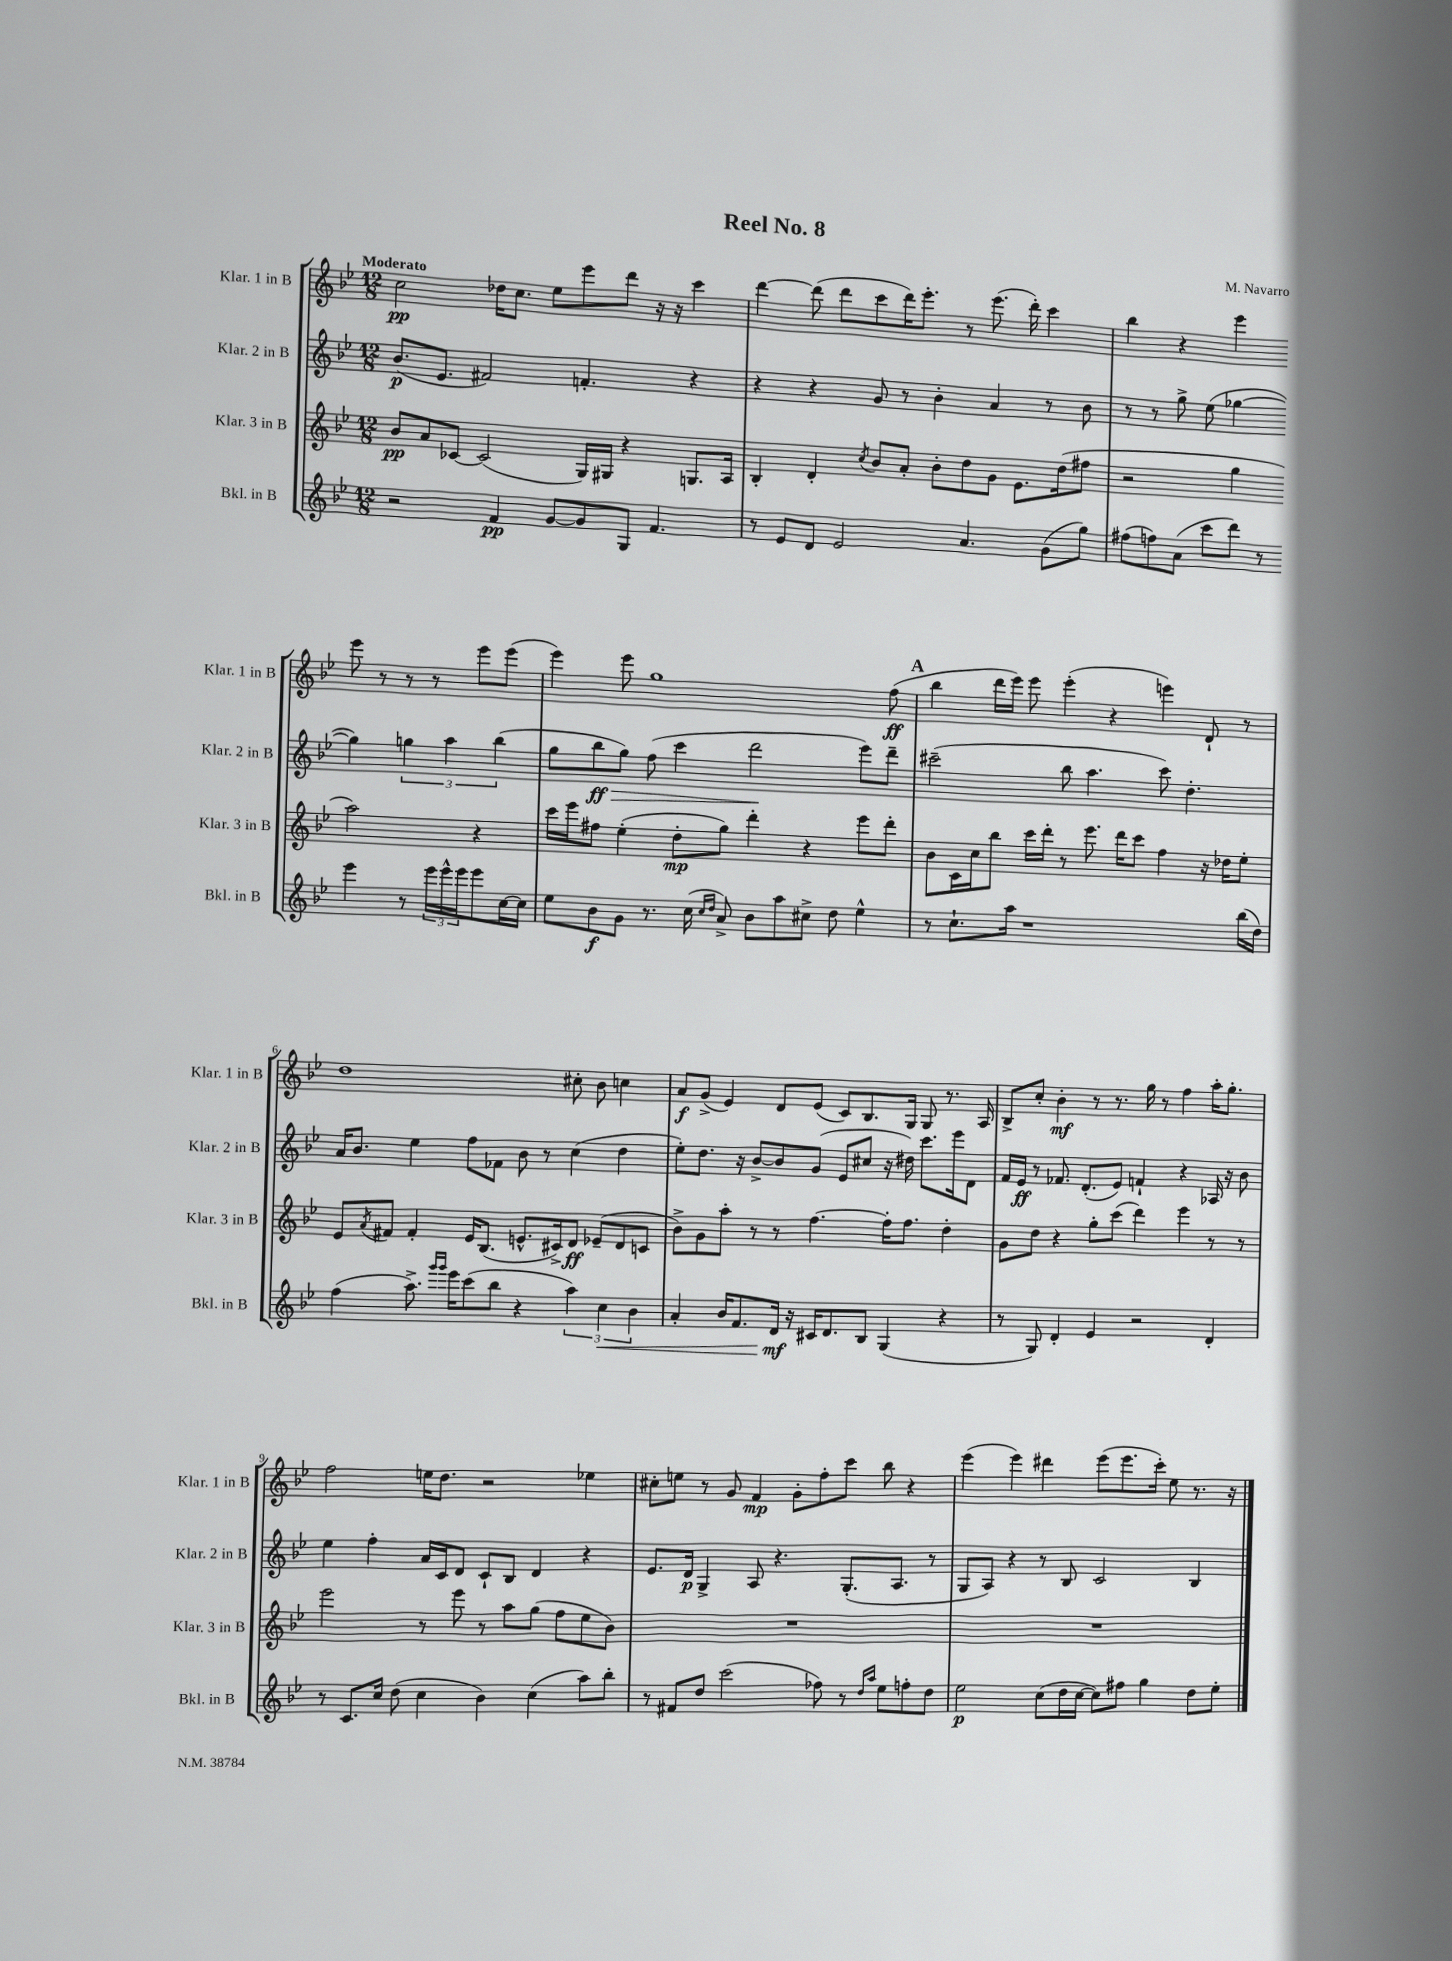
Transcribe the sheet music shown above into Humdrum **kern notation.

**kern	**dynam	**kern	**dynam	**kern	**dynam	**kern	**dynam
*part4	*part4	*part3	*part3	*part2	*part2	*part1	*part1
*staff4	*staff4	*staff3	*staff3	*staff2	*staff2	*staff1	*staff1
*I"Bkl. in B	*	*I"Klar. 3 in B	*	*I"Klar. 2 in B	*	*I"Klar. 1 in B	*
*I'Bkl. in B	*	*I'Klar. 3 in B	*	*I'Klar. 2 in B	*	*I'Klar. 1 in B	*
*clefG2	*	*clefG2	*	*clefG2	*	*clefG2	*
*k[b-e-]	*	*k[b-e-]	*	*k[b-e-]	*	*k[b-e-]	*
*M12/8	*	*M12/8	*	*M12/8	*	*M12/8	*
=1	=1	=1	=1	=1	=1	=1	=1
!	!	!	!	!	!	!LO:TX:a:B:t=Moderato	!
2r	.	8b-/L	pp	(8.b-/L	p	2cc\	pp
.	.	8a/	.	.	.	.	.
.	.	.	.	8.e-/J	.	.	.
.	.	[8c-X/J	.	.	.	.	.
.	.	(2c-/]	.	2f#X/)	.	.	.
4f/	pp	.	.	.	.	16dd-X\KL	.
.	.	.	.	.	.	8.cc\J	.
[8g/L	.	.	.	.	.	8ee-\L	.
8g/]	.	16G/LL)	.	4.fn'/	.	8eee-\	.
.	.	16G#X/JJ	.	.	.	.	.
8G/J	.	4r	.	.	.	8ddd\J	.
4.f/	.	.	.	.	.	16r	.
.	.	.	.	.	.	16r	.
.	.	8.Gn/L	.	4r	.	4ccc\	.
.	.	16A/Jk	.	.	.	.	.
=2	=2	=2	=2	=2	=2	=2	=2
8r	.	4B-'/	.	4r	.	[4ddd\	.
8e-/L	.	.	.	.	.	.	.
8d/J	.	4d'/	.	4r	.	(8ddd\]	.
2e-/	.	.	.	.	.	8ddd\L	.
.	.	8qcc/	.	.	.	.	.
.	.	8b-/L	.	8g/	.	8ccc\	.
.	.	8a'/J	.	8r	.	16ddd\K)	.
.	.	.	.	.	.	8.eee-'\J	.
.	.	8b-'\L	.	4b-'\	.	.	.
4.a/	.	8dd\	.	.	.	8r	.
.	.	8g\J	.	4a/	.	(8.eee-\	.
.	.	8.e-\L	.	.	.	.	.
.	.	.	.	.	.	16ddd'\)	.
(8g\L	.	.	.	8r	.	4ccc\	.
.	.	(16dd\k	.	.	.	.	.
8gg\J)	.	8ff#X\J	.	8b-\	.	.	.
=3	=3	=3	=3	=3	=3	=3	=3
(8ff#X\L	.	2r	.	8r	.	4bb-\	.
8ffn\)	.	.	.	8r	.	.	.
(8a\J	.	.	.	8gg^\	.	4r	.
8ccc\L	.	.	.	(8ee-\	.	.	.
8ddd\J)	.	4gg\	.	[4gg-X\	.	4eee-\	.
8r	.	.	.	.	.	.	.
4eee-\	.	2aa\)	.	4gg-\])	.	8eee-\	.
.	.	.	.	.	.	8r	.
8r	.	.	.	6ggn\	.	8r	.
24eee-\LL	.	.	.	.	.	8r	.
24eee-^^\	.	.	.	6aa\	.	.	.
24eee-\J	.	.	.	.	.	.	.
8eee-\	.	4r	.	.	.	8eee-\L	.
.	.	.	.	(6bb-\	.	.	.
[16cc\L	.	.	.	.	.	(8eee-\J	.
16cc\JJ]	.	.	.	.	.	.	.
!!LO:LB:g=z
=4	=4	=4	=4	=4	=4	=4	=4
8ee-\L	.	16ccc\LL	.	8gg\L	.	4eee-\)	.
.	.	16eee-\J	.	.	.	.	.
!	!	!	!	!	!LO:HP:b	!	!
8b-\	f	8ff#X\J	.	8bb-\	> ff	.	.
8g\J	.	(4ee-'\	.	8gg\J)	.	8eee-\	.
8.r	.	.	.	(8ff\	.	1gg	.
.	.	8dd'\L	mp	4ccc\	.	.	.
(16cc\	.	.	.	.	.	.	.
16qqcc/LL	.	.	.	.	.	.	.
16qqdd/JJ	.	.	.	.	.	.	.
8a^/)	.	8gg\J)	.	.	.	.	.
8b-\L	.	4ddd'\	.	2ddd\	.	.	.
8aa\	.	.	.	.	.	.	.
8cc#X^\J	.	4r	.	.	.	.	.
8dd\	.	.	.	.	.	.	.
4ee-^^\	.	8eee-\L	.	8eee-\L)	]	.	.
.	.	8ddd'\J	.	8ddd~\J	.	(8ff\	ff
!!LO:REH:place=s1:t=A
=5	=5	=5	=5	=5	=5	=5	=5
8r	.	8b-\L	.	(2ccc#X~\	.	4bb-\	.
8.cc`\L	.	16c\L	.	.	.	.	.
.	.	16cc\J	.	.	.	.	.
.	.	8bb-\J	.	.	.	16ddd\LL	.
16aa\Jk	.	.	.	.	.	16eee-\JJ)	.
1r	.	16ccc\LL	.	.	.	8eee-\	.
.	.	16ddd'\JJ	.	.	.	.	.
.	.	8r	.	8bb-\	.	(4eee-'\	.
.	.	8.eee-\	.	4.aa\	.	.	.
.	.	.	.	.	.	4r	.
.	.	16ddd\KL	.	.	.	.	.
.	.	8ccc\J	.	.	.	.	.
.	.	4ff\	.	8ccc#\)	.	4eeen\)	.
.	.	.	.	4.dd'\	.	.	.
.	.	16r	.	.	.	8d`/	.
.	.	16dd-X\KL	.	.	.	.	.
(16bb-\LL	.	8ee-'\J	.	.	.	8r	.
16dd\JJ)	.	.	.	.	.	.	.
!!LO:LB:g=z
=6	=6	=6	=6	=6	=6	=6	=6
(4ff\	.	8e-/L	.	16a/KL	.	1dd	.
.	.	.	.	8.b-/J	.	.	.
.	.	8qa/	.	.	.	.	.
.	.	8f#X/J	.	.	.	.	.
8.aa^\)	.	4f#'/	.	4ee-\	.	.	.
16qqggg/LL	.	.	.	.	.	.	.
16qqggg/JJ	.	.	.	.	.	.	.
16eee-\KL	.	.	.	.	.	.	.
(8ccc\	.	16e-/KL	.	8ff\L	.	.	.
.	.	(8.B-/J	.	.	.	.	.
8bb-\J	.	.	.	8f-X\J	.	.	.
4r	.	8.en^^/L	.	8b-\	.	.	.
.	.	.	.	8r	.	.	.
.	.	16c#X^/k)	.	.	.	.	.
6aa\)	.	8d/J	ff	(4cc\	.	8cc#X'\	.
.	.	(8e-X~/L	.	.	.	8b-\	.
!	!LO:HP:b	!	!	!	!	!	!
6cc\	<	.	.	.	.	.	.
.	.	8d/	.	4dd\	.	4ccn\	.
6b-\	.	.	.	.	.	.	.
.	.	8cn/J	.	.	.	.	.
=7	=7	=7	=7	=7	=7	=7	=7
4a'/	.	8b-^\L)	.	8ee-'\L)	.	8a/L	f
.	.	8g\	.	8.dd\J	.	(8g^/J	.
16b-/KL	.	8aa'\J	.	.	.	4e-/)	.
8.f/	.	.	.	16r	.	.	.
.	.	8r	.	[8b-^/L	.	.	.
16d/Jk	mf	8r	.	8b-/]	.	8d/L	.
16r	[	.	.	.	.	.	.
16c#X/KL	.	[4.ff\	.	(8g/J	.	(8e-/J	.
8.d/	.	.	.	.	.	.	.
.	.	.	.	8e-/L	.	8c/L)	.
8B-/J	.	.	.	8cc#X/J	.	8.B-/	.
(4G/	.	16ff'\KL]	.	16r	.	.	.
.	.	8.ff\J	.	16dd#X\)	.	16G/Jk	.
.	.	.	.	8.ccc\L	.	8G/	.
4r	.	4dd'\	.	.	.	8.r	.
.	.	.	.	16eee-\k	.	.	.
.	.	.	.	8d\J	.	.	.
.	.	.	.	.	.	16A/	.
=8	=8	=8	=8	=8	=8	=8	=8
8r	.	8g\L	.	16f/LL	.	8B-^/L	.
.	.	.	.	16e-/JJ	ff	.	.
8G/)	.	8dd\J	.	8r	.	8cc'/J	.
4d'/	.	4r	.	8.f-X/	.	4b-'\	mf
.	.	.	.	(8.d'/L	.	.	.
4e-/	.	8gg'\L	.	.	.	8r	.
.	.	(8ccc\J	.	8e-/J)	.	8.r	.
2r	.	4ddd\)	.	4fn`/	.	.	.
.	.	.	.	.	.	16gg\	.
.	.	.	.	.	.	8r	.
.	.	4eee-\	.	4r	.	4ff\	.
4d'/	.	8r	.	16A-X/	.	16aa'\KL	.
.	.	.	.	16r	.	8.gg'\J	.
.	.	8r	.	8b-\	.	.	.
!!LO:LB:g=z
=9	=9	=9	=9	=9	=9	=9	=9
8r	.	2eee-\	.	4ee-\	.	2ff\	.
8.c/L	.	.	.	.	.	.	.
.	.	.	.	4ff'\	.	.	.
16cc/Jk	.	.	.	.	.	.	.
(8dd\	.	.	.	.	.	.	.
4cc\	.	8r	.	16a/LL	.	16een\KL	.
.	.	.	.	16c/J	.	8.dd\J	.
.	.	8eee-\	.	8d/J	.	.	.
4b-\)	.	8r	.	8c`/L	.	2r	.
.	.	8aa\L	.	8B-/J	.	.	.
(4cc\	.	(8gg\J	.	4d/	.	.	.
.	.	8ff\L	.	.	.	.	.
8aa\L)	.	8ee-\	.	4r	.	4ee-X\	.
8bb-'\J	.	8b-\J)	.	.	.	.	.
=10	=10	=10	=10	=10	=10	=10	=10
8r	.	1.r	.	8.e-/L	.	8cc#X'\L	.
8f#X/L	.	.	.	.	.	8een\J	.
.	.	.	.	16d/Jk	p	.	.
8dd/J	.	.	.	4G^/	.	8r	.
(2ccc\	.	.	.	.	.	8g/	.
.	.	.	.	8A/	.	4f/	mp
.	.	.	.	4.r	.	.	.
.	.	.	.	.	.	8g'\L	.
8ff-X\)	.	.	.	.	.	8ff'\	.
8r	.	.	.	(8.G'/L	.	8ccc\J	.
16qqdd/LL	.	.	.	.	.	.	.
16qqaa/JJ	.	.	.	.	.	.	.
8ee-\L	.	.	.	.	.	8bb-\	.
.	.	.	.	8.A/J	.	.	.
8ffn'\	.	.	.	.	.	4r	.
8dd\J	.	.	.	8r	.	.	.
=11	=11	=11	=11	=11	=11	=11	=11
2ee-\	p	1.r	.	8G/L	.	(4eee-\	.
.	.	.	.	8A/J)	.	.	.
.	.	.	.	4r	.	4eee-\)	.
(8cc\L	.	.	.	8r	.	4ddd#X\	.
16dd\L	.	.	.	8B-/	.	.	.
[16cc\JJ	.	.	.	.	.	.	.
8cc\L])	.	.	.	2c/	.	(8eee-\L	.
8ff#X\J	.	.	.	.	.	8.eee-\	.
4gg\	.	.	.	.	.	.	.
.	.	.	.	.	.	16ccc'\Jk)	.
.	.	.	.	.	.	8ee-\	.
8dd\L	.	.	.	4B-/	.	8.r	.
8ee-'\J	.	.	.	.	.	.	.
.	.	.	.	.	.	16r	.
==	==	==	==	==	==	==	==
*-	*-	*-	*-	*-	*-	*-	*-
